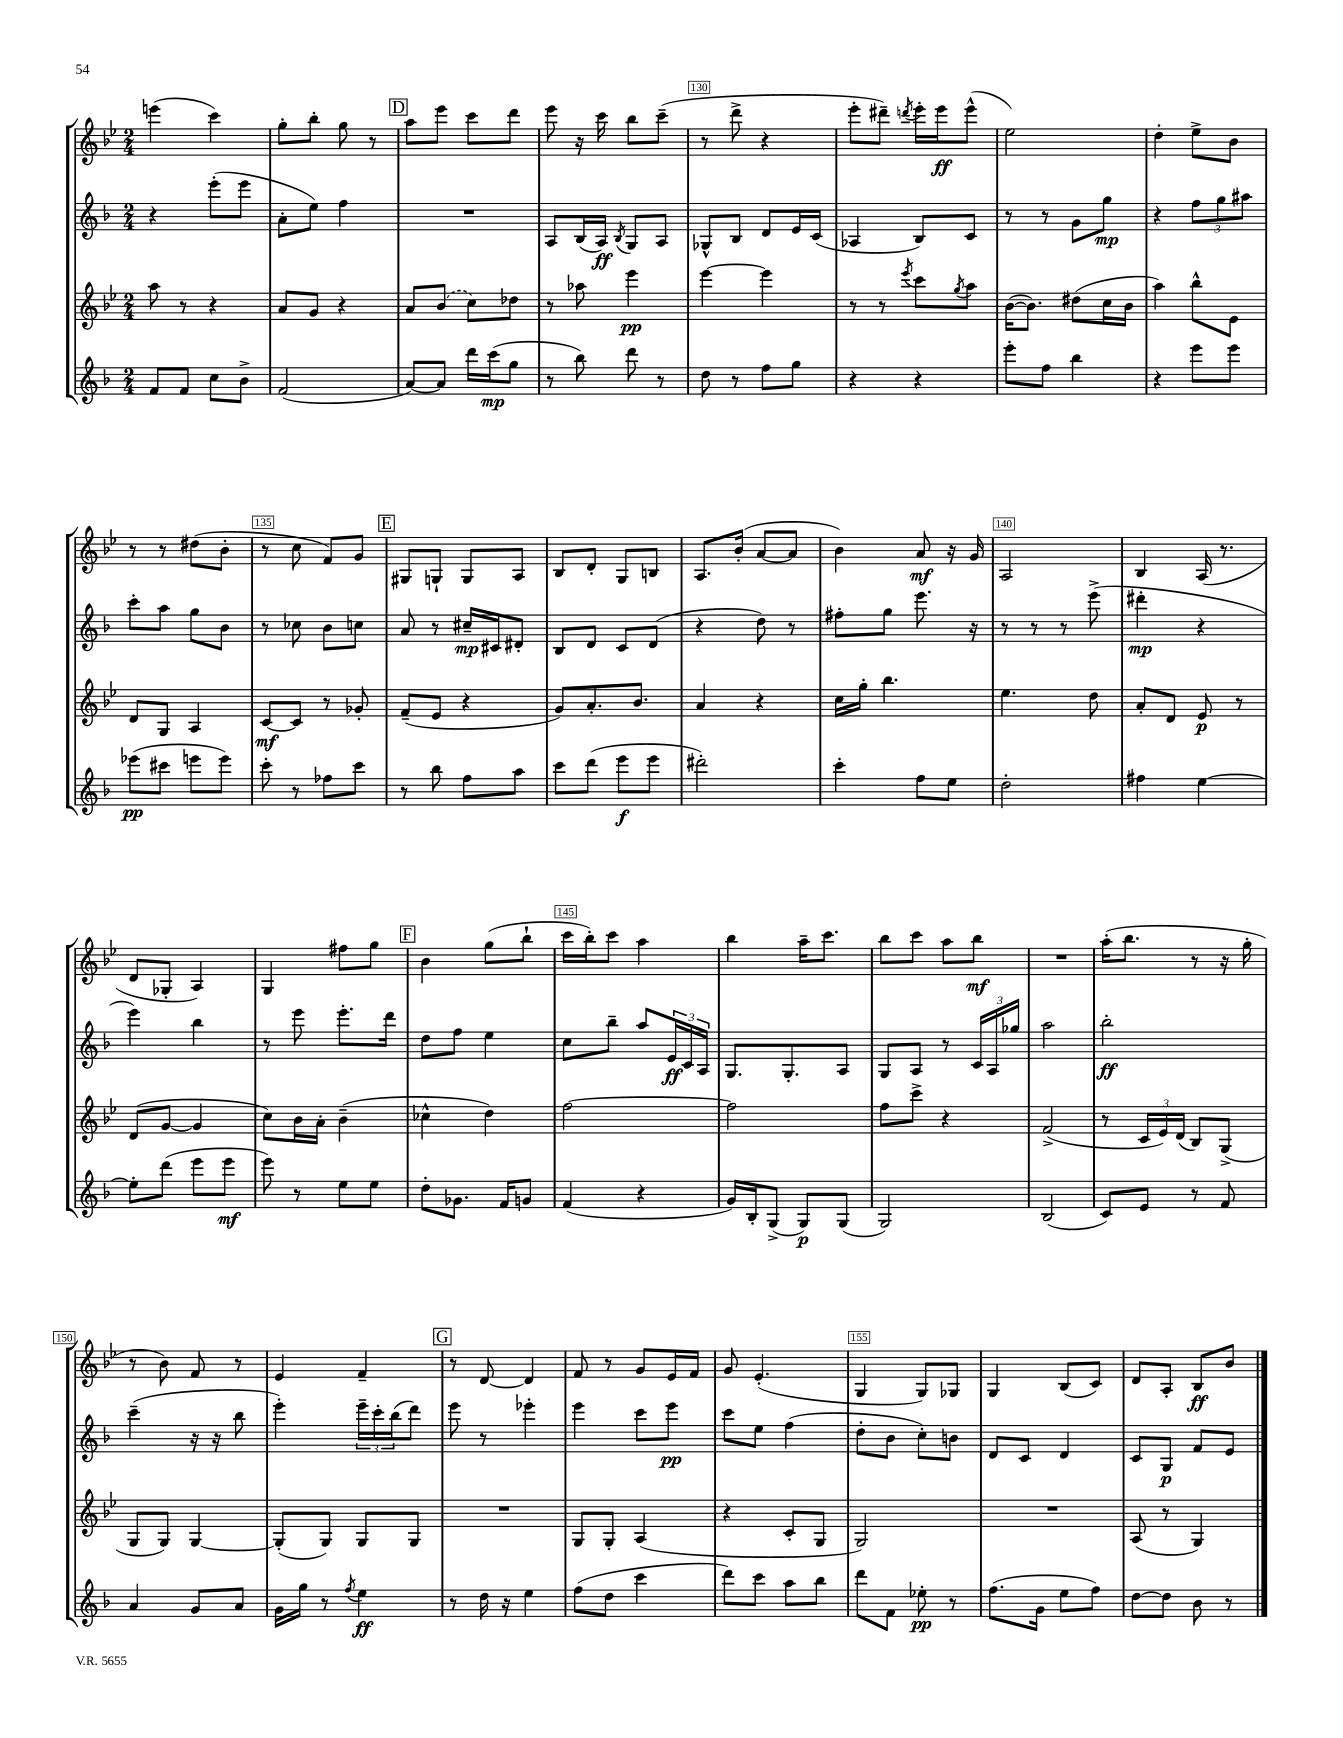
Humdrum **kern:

**kern	**kern	**kern	**kern
*staff4	*staff3	*staff2	*staff1
*clefG2	*clefG2	*clefG2	*clefG2
*k[b-]	*k[b-e-]	*k[b-]	*k[b-e-]
*M2/4	*M2/4	*M2/4	*M2/4
8f	8aa	4r	(4eee
8f	8r	.	.
8cc	4r	(8eee'	4ccc)
8b-^	.	8eee	.
=	=	=	=
(2f	8a	8a'	8gg'
.	8g	8ee)	8bb-'
.	4r	4ff	8gg
.	.	.	8r
=	=	=	=
[8a)	8a	2r	8aa
8a]	(8b-	.	8eee-
16ddd	8cc)	.	8ccc
(16ccc	.	.	.
8gg	8dd-	.	8ddd
=	=	=	=
8r	8r	8A	8eee-
8bb-)	8aa-	(16B-	16r
.	.	16A)	16ccc
.	.	8qB-	.
8ddd	4eee-	8G	8bb-
8r	.	8A	(8ccc~
=	=	=	=
8dd	[4eee-	8G-^^	8r
8r	.	8B-	8ddd^
8ff	4eee-]	8d	4r
8gg	.	16e	.
.	.	(16c	.
=	=	=	=
4r	8r	4A-	8eee-'
.	8r	.	8ddd#~)
.	8qeee-	.	8qddd
4r	8ccc	8B-)	16eee-'
.	.	.	16eee-
.	8qgg	.	.
.	8aa	8c	(8eee-^^
=	=	=	=
8eee'	([16b-	8r	2ee-)
.	8.b-])	.	.
8ff	.	8r	.
4bb-	(8dd#	8g	.
.	16cc	8gg	.
.	16b-	.	.
=	=	=	=
4r	4aa)	4r	4dd'
8eee	8bb-^^	12ff	8ee-^
.	.	12gg	.
8eee	8e-	.	8b-
.	.	12aa#	.
=	=	=	=
(8eee-	8d	8ccc'	8r
8ccc#	8G	8aa	8r
8eee	4A	8gg	(8dd#
8eee)	.	8b-	8b-'
=	=	=	=
8ccc'	[8c	8r	8r
8r	8c]	8cc-	8cc
8ff-	8r	8b-	8f)
8ccc	8g-'	8cc	8g
=	=	=	=
8r	(8f~	8a	8G#
8bb-	8e-	8r	8G`
8ff	4r	16cc#~	8G
.	.	16c#	.
8aa	.	8d#'	8A
=	=	=	=
8ccc	8g)	8B-	8B-
(8ddd	8.a'	8d	8d'
8eee	.	8c	8G
.	8.b-	.	.
8eee	.	(8d	8B
=	=	=	=
2ddd#')	4a	4r	8.A
.	.	.	(16b-'
.	4r	8dd)	[8a
.	.	8r	8a]
=	=	=	=
4ccc'	16cc	8ff#'	4b-)
.	16gg'	.	.
.	4.bb-	8gg	.
8ff	.	8.eee	8a
8ee	.	.	16r
.	.	16r	16g
=	=	=	=
2dd'	4.ee-	8r	2A
.	.	8r	.
.	.	8r	.
.	8dd	(8eee^	.
=	=	=	=
4ff#	8a'	4ddd#'	4B-
.	8d	.	.
[4ee	8e-	4r	(16A
.	.	.	8.r
.	8r	.	.
=	=	=	=
8ee']	(8d	4eee)	8d
(8ddd	[8g	.	8G-'
8eee	4g]	4bb-	4A)
8eee	.	.	.
=	=	=	=
8eee)	8cc)	8r	4G
8r	16b-	8eee	.
.	16a'	.	.
8ee	(4b-~	8.eee'	8ff#
8ee	.	.	8gg
.	.	16ddd	.
=	=	=	=
8dd'	4cc-^^	8dd	4b-
8.g-	.	8ff	.
.	4dd)	4ee	(8gg
16f	.	.	.
8g	.	.	8bb-`
=	=	=	=
(4f	[2ff	8cc	16ccc
.	.	.	16bb-')
.	.	8bb-~	8ccc
4r	.	8aa	4aa
.	.	24e	.
.	.	24c	.
.	.	24A	.
=	=	=	=
16g)	2ff]	8.G	4bb-
16B-'	.	.	.
(8G^	.	.	.
.	.	8.G'	.
8G)	.	.	16aa~
.	.	.	8.ccc
(8G	.	8A	.
=	=	=	=
2G)	8ff	8G	8bb-
.	8ccc^	8A	8ccc
.	4r	8r	8aa
.	.	24c	8bb-
.	.	24A	.
.	.	24gg-	.
=	=	=	=
(2B-	(2f^	2aa	2r
=	=	=	=
8c)	8r	2bb-'	(16aa'
.	.	.	8.bb-
8e	24c	.	.
.	24e-)	.	.
.	(24d	.	.
8r	8B-)	.	8r
8f	(8G^	.	16r
.	.	.	16gg'
=	=	=	=
4a	8G	(4ccc~	8r
.	8G)	.	8b-)
8g	[4G	16r	8f
.	.	16r	.
8a	.	8bb-	8r
=	=	=	=
16g	(8G']	4eee')	4e-
16gg	.	.	.
8r	8G)	.	.
8qff	.	.	.
4ee	8G	24eee~	4f~
.	.	24ccc'	.
.	.	(24bb-	.
.	8G	8ddd)	.
=	=	=	=
8r	2r	8eee	8r
16dd	.	8r	[8d
16r	.	.	.
4ee	.	4eee-'	4d]
=	=	=	=
(8ff	8G	4eee	8f
8dd	8G'	.	8r
4ccc	(4A	8ccc	8g
.	.	8eee	16e-
.	.	.	16f
=	=	=	=
8ddd)	4r	8ccc	8g
8ccc	.	8ee	(4.e-'
8aa	8c'	(4ff	.
8bb-	8G	.	.
=	=	=	=
8ddd	2G)	8dd'	4G
8f	.	8b-	.
8ee-'	.	8cc')	8G)
8r	.	8b	8G-
=	=	=	=
(8.ff	2r	8d	4G
.	.	8c	.
16g	.	.	.
8ee	.	4d	(8B-
8ff)	.	.	8c)
=	=	=	=
[8dd	(8A	8c	8d
8dd]	8r	8G	8A'
8b-	4G)	8f	8B-
8r	.	8e	8b-
==	==	==	==
*-	*-	*-	*-
